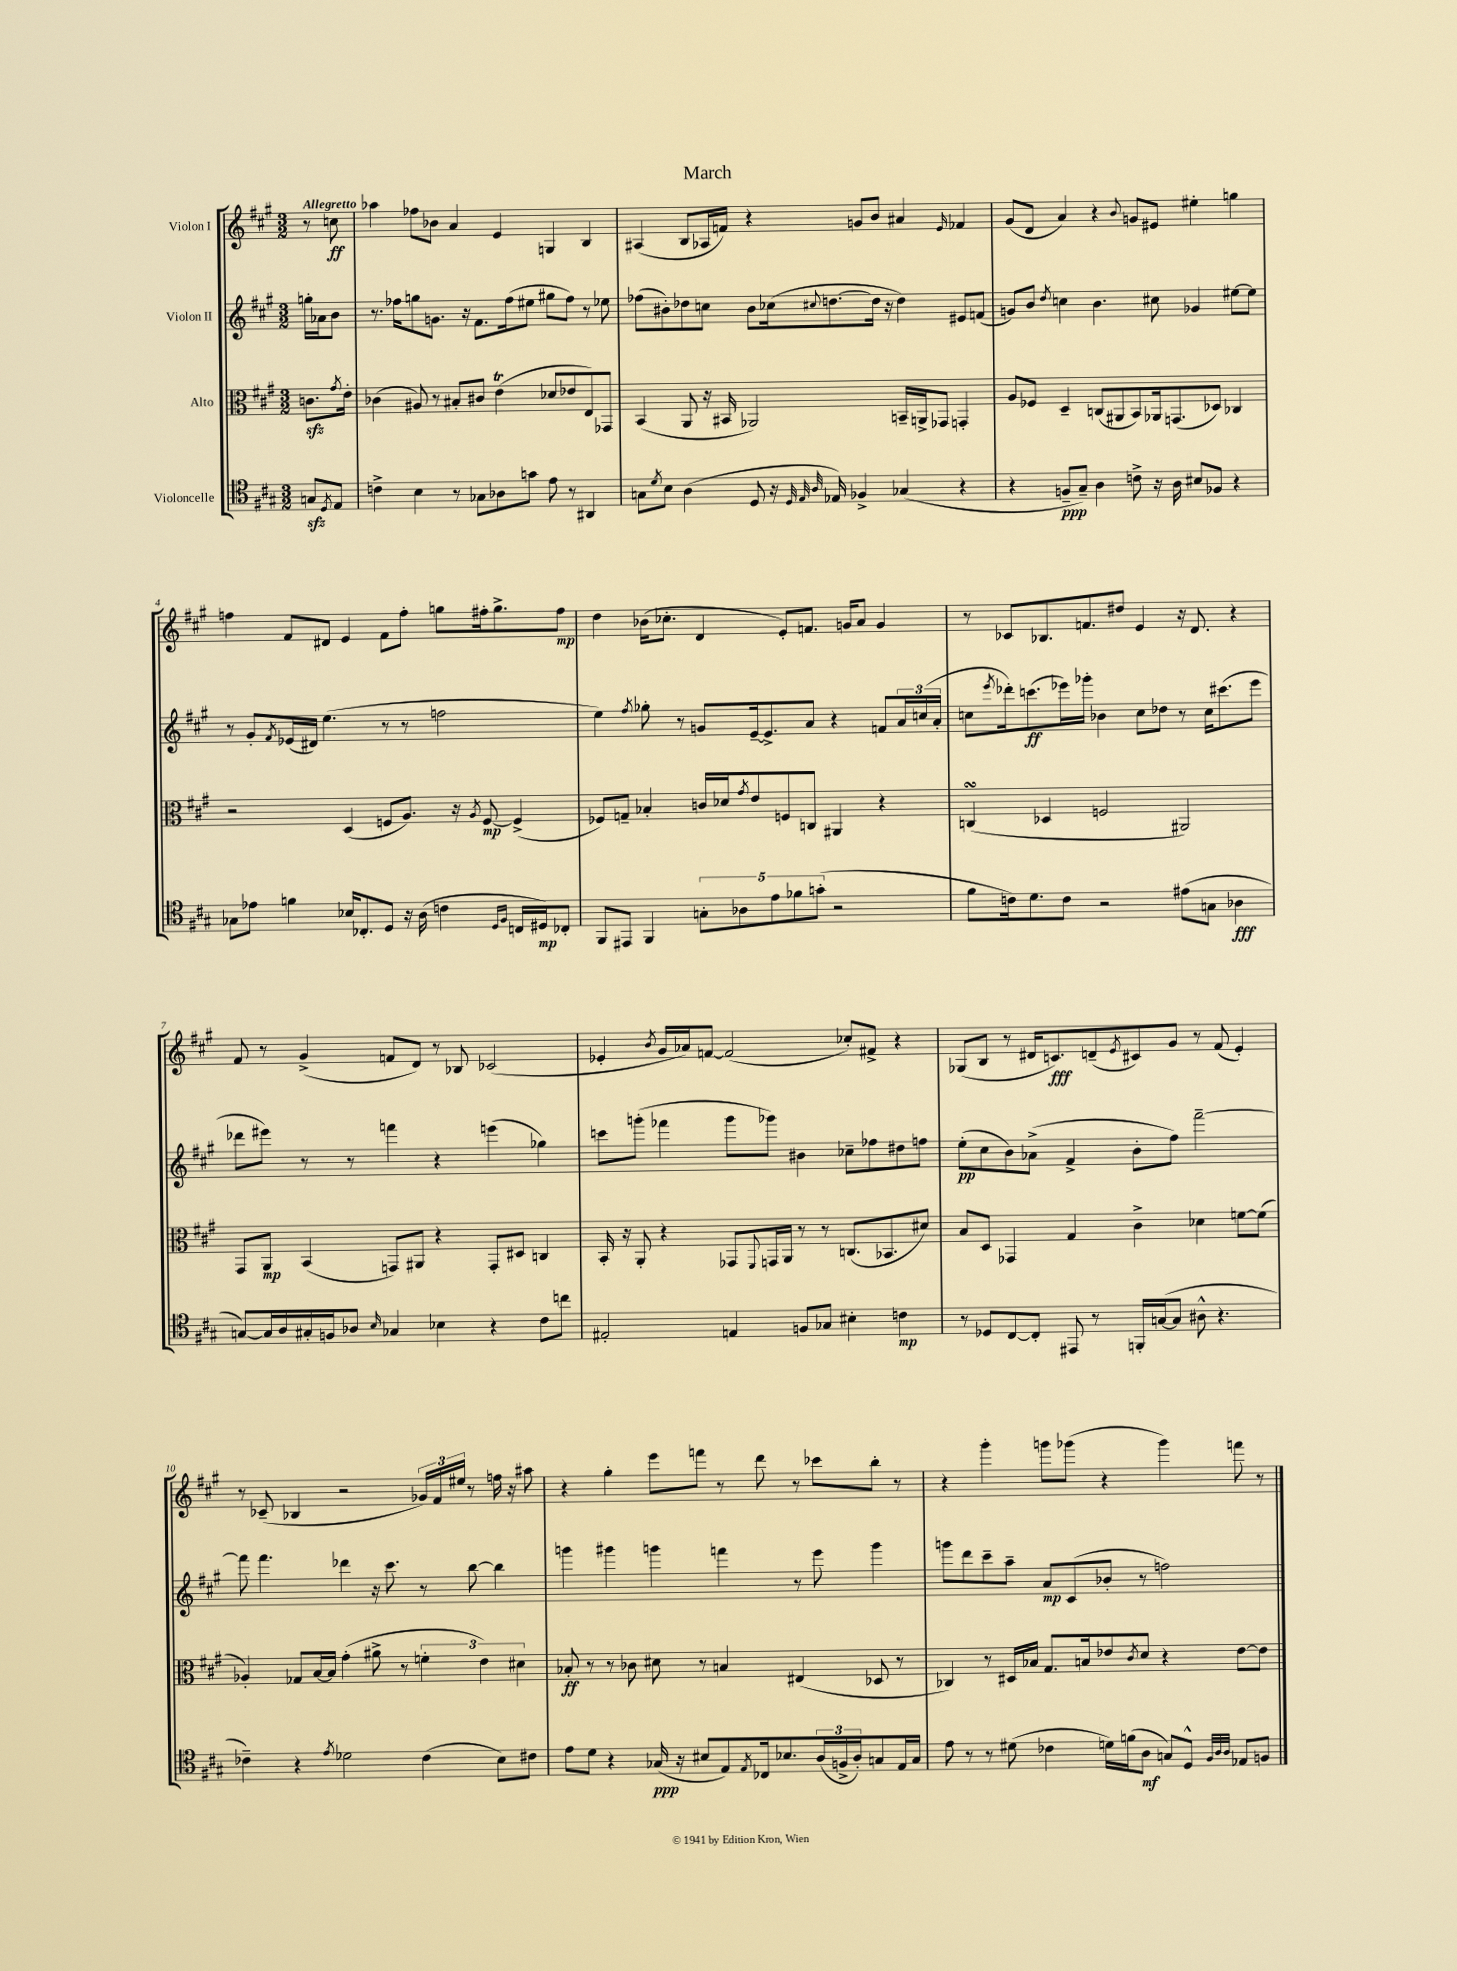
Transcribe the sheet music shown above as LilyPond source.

\header { title = "March" }
<<
\new StaffGroup <<
\new Staff = "s0" \with { instrumentName = "Violon I" } {
    \clef treble \key a \major \numericTimeSignature \time 3/2 \partial 4 \tempo "Allegretto"
    r8 c''8\ff |
    aes''4 fes''8 bes'8 a'4 e'4 g4 b4 |
    ais4( b8 aes16 f'16) r4 g'8 b'8 ais'4 \grace { e'16 } fes'4 |
    gis'8( d'8 a'4) r4 \appoggiatura { b'8 } g'8 eis'8 eis''4-. g''4 |
    f''4 fis'8 dis'8 e'4 fis'8 f''8-. g''8 fis''16-. g''8.-> fis''8\mp |
    d''4 bes'16( ces''8.-. d'4 e'8-.) f'8. g'16 a'8 g'4 |
    r8 ces'8 bes8. f'8. dis''8 e'4 r16 d'8. r4 |
    fis'8 r8 gis'4->( f'8 d'8) r8 bes8 ces'2( |
    ees'4-. \acciaccatura { b'8 } gis'16 aes'16) f'8~ f'2( ces''8-.) fis'8-> r4 |
    ges8( b8 r8 dis'16 c'8.\fff) d'8--( \acciaccatura { e'8 } cis'8) gis'8 r8 fis'8( e'4-.) |
    r8 ces'8--( bes4 r2 \tuplet 3/2 { ges'16) fis'16 eis''16 } r8 f''16 r16 ais''8 |
    r4 gis''4-. e'''8 f'''8 r8 d'''8 r8 ces'''8 b''8-. r8 |
    r4 gis'''4-. g'''8 ges'''8( r4 ges'''4) f'''8 r8 \bar "|." |
}
\new Staff = "s1" \with { instrumentName = "Violon II" } {
    \clef treble \key a \major \numericTimeSignature \time 3/2 \partial 4
    g''16-. aes'16 b'8 |
    r8. fes''16 g''8 g'8. r16 fis'8. fes''16( eis''8 gis''8 fes''8) r8 ees''8 |
    fes''8( bis'8-.) des''8 c''8 bis'8 ces''16( \appoggiatura { cis''8 } d''8.~ d''16 r16 d''4) eis'8 f'8( |
    g'8) b'8 \acciaccatura { d''8 } c''4 b'4. cis''8 ges'4 eis''8~ eis''8 |
    r8 gis'8-. \acciaccatura { fis'8 } ees'16( dis'16) e''4.( r8 r8 f''2 |
    e''4) \acciaccatura { fis''8 } ges''8-. r8 g'8 e'16~-- e'8.-> a'8 r4 f'8 \tuplet 3/2 { a'16 c''16( a'16-. } |
    c''8 \acciaccatura { e'''8 } des'''16-.) c'''8.\ff( ees'''16) ges'''16-. bes'4 c''8 des''8 r8 c''16 cis'''8.( ees'''8 |
    des'''8 eis'''8) r8 r8 f'''4 r4 e'''4( ges''4) |
    c'''8 g'''8-.( fes'''4 g'''8 ges'''8) bis'4 ces''8-- fes''8 dis''8 f''8 |
    e''8-.\pp( cis''8 b'8) aes'8->( fis'4-> b'8-. fis''8) fis'''2~-- |
    fis'''8 fis'''4. des'''4 r16 cis'''8. r8 b''8~ b''4 |
    g'''4 gis'''4 g'''4 f'''4 r8 e'''8 g'''4 |
    g'''8 d'''8 cis'''8-- a''8-- a'8\mp cis'8( bes'8-. r8 f''2) \bar "|." |
}
\new Staff = "s2" \with { instrumentName = "Alto" } {
    \clef alto \key a \major \numericTimeSignature \time 3/2 \partial 4
    c'8.\sfz \acciaccatura { gis'8 } e'16-. |
    ces'4( ais8) r8 bis8-. cis'8 e'4\trill( des'8 ees'8 e8) ges,8 |
    b,4( a,8 r16 bis,16 aes,2) b,16-- a,16-> ges,8 g,4-. |
    a8 fes8 d4-- c8( ais,8 b,8) aes,16 g,8.( des8) ces4 |
    r2 d4( f8 a8.) r16 \acciaccatura { a8 } f8~\mp f4->( |
    fes8) g8-- bes4-. c'16 des'16 \acciaccatura { gis'8 } e'8 f8 c8 ais,4 r4 |
    c4\turn( des4 f2 ais,2) |
    gis,8 a,8\mp b,4( g,8) ais,8 r4 g,8-. dis8 c4 |
    b,16-. r16 a,8-. r4 ges,8 \appoggiatura { fis,8 } g,16 a,16 r8 r8 c8.( bes,8. dis'8) |
    b8 d8 ges,4 gis4 cis'4-> des'4 f'8~ f'8( |
    aes4-.) ges8 b16~ b16 gis'4-.( ais'8-> r8 \tuplet 3/2 { f'4-. e'4) dis'4 } |
    bes8-.\ff r8 r8 ces'8 dis'8 r8 b4 eis4( des8 r8 |
    ces4) r8 dis16 bes16 gis8. b16 ees'8 \acciaccatura { cis'8 } d'8 r4 ees'8~ ees'8 \bar "|." |
}
\new Staff = "s3" \with { instrumentName = "Violoncelle" } {
    \clef tenor \key a \major \numericTimeSignature \time 3/2 \partial 4
    g8\sfz \acciaccatura { d8 } e8 |
    c'4-> b4 r8 ges8 aes8 g'8 e'8 r8 ais,4 |
    g8 \acciaccatura { d'8 } b8 a4( d8 r16 \grace { d32 e32 a32 } ees16) fes4-> ges4( r4 |
    r4 f8--\ppp gis8--) a4 c'8-> r16 a16 bis8 fes8 r4 |
    ges8 ees'8 f'4 bes16 ces8.-. d8 r16 a16( c'4 \grace { d16 fis16 } c16 dis16\mp) ces8-. |
    fis,8 eis,8 fis,4 \tuplet 5/4 { g8-. aes8 e'8 fes'8 g'8-.( } r2 |
    fis'8 c'16) d'8. c'8 r2 eis'8( g8 aes4\fff |
    g8~) g16 a16 gis16-. f16 aes8 \grace { b16 } ges4 bes4 r4 cis'8 c''8 |
    eis2-. e4 f8 ges8 bis4-. c'4\mp |
    r8 des8 cis8~ cis8-. eis,8 r8 f,16-. g16~( g8 ais8-^ r4. |
    ces'4--) r4 \acciaccatura { e'8 } des'2 ces'4( b8) cis'8 |
    e'8 d'8 r4 ges16\ppp( r16 bis8 e8) \acciaccatura { e8 } ces16 bes8. \tuplet 3/2 { a16( f16-> a16-.) } g8 e16 g16 |
    e'8 r8 r8 dis'8( ces'4 d'16) f'16( a8\mf g8) d8-^ \grace { fis32 a32 a32 } ees8 f8 \bar "|." |
}
>>
>>
